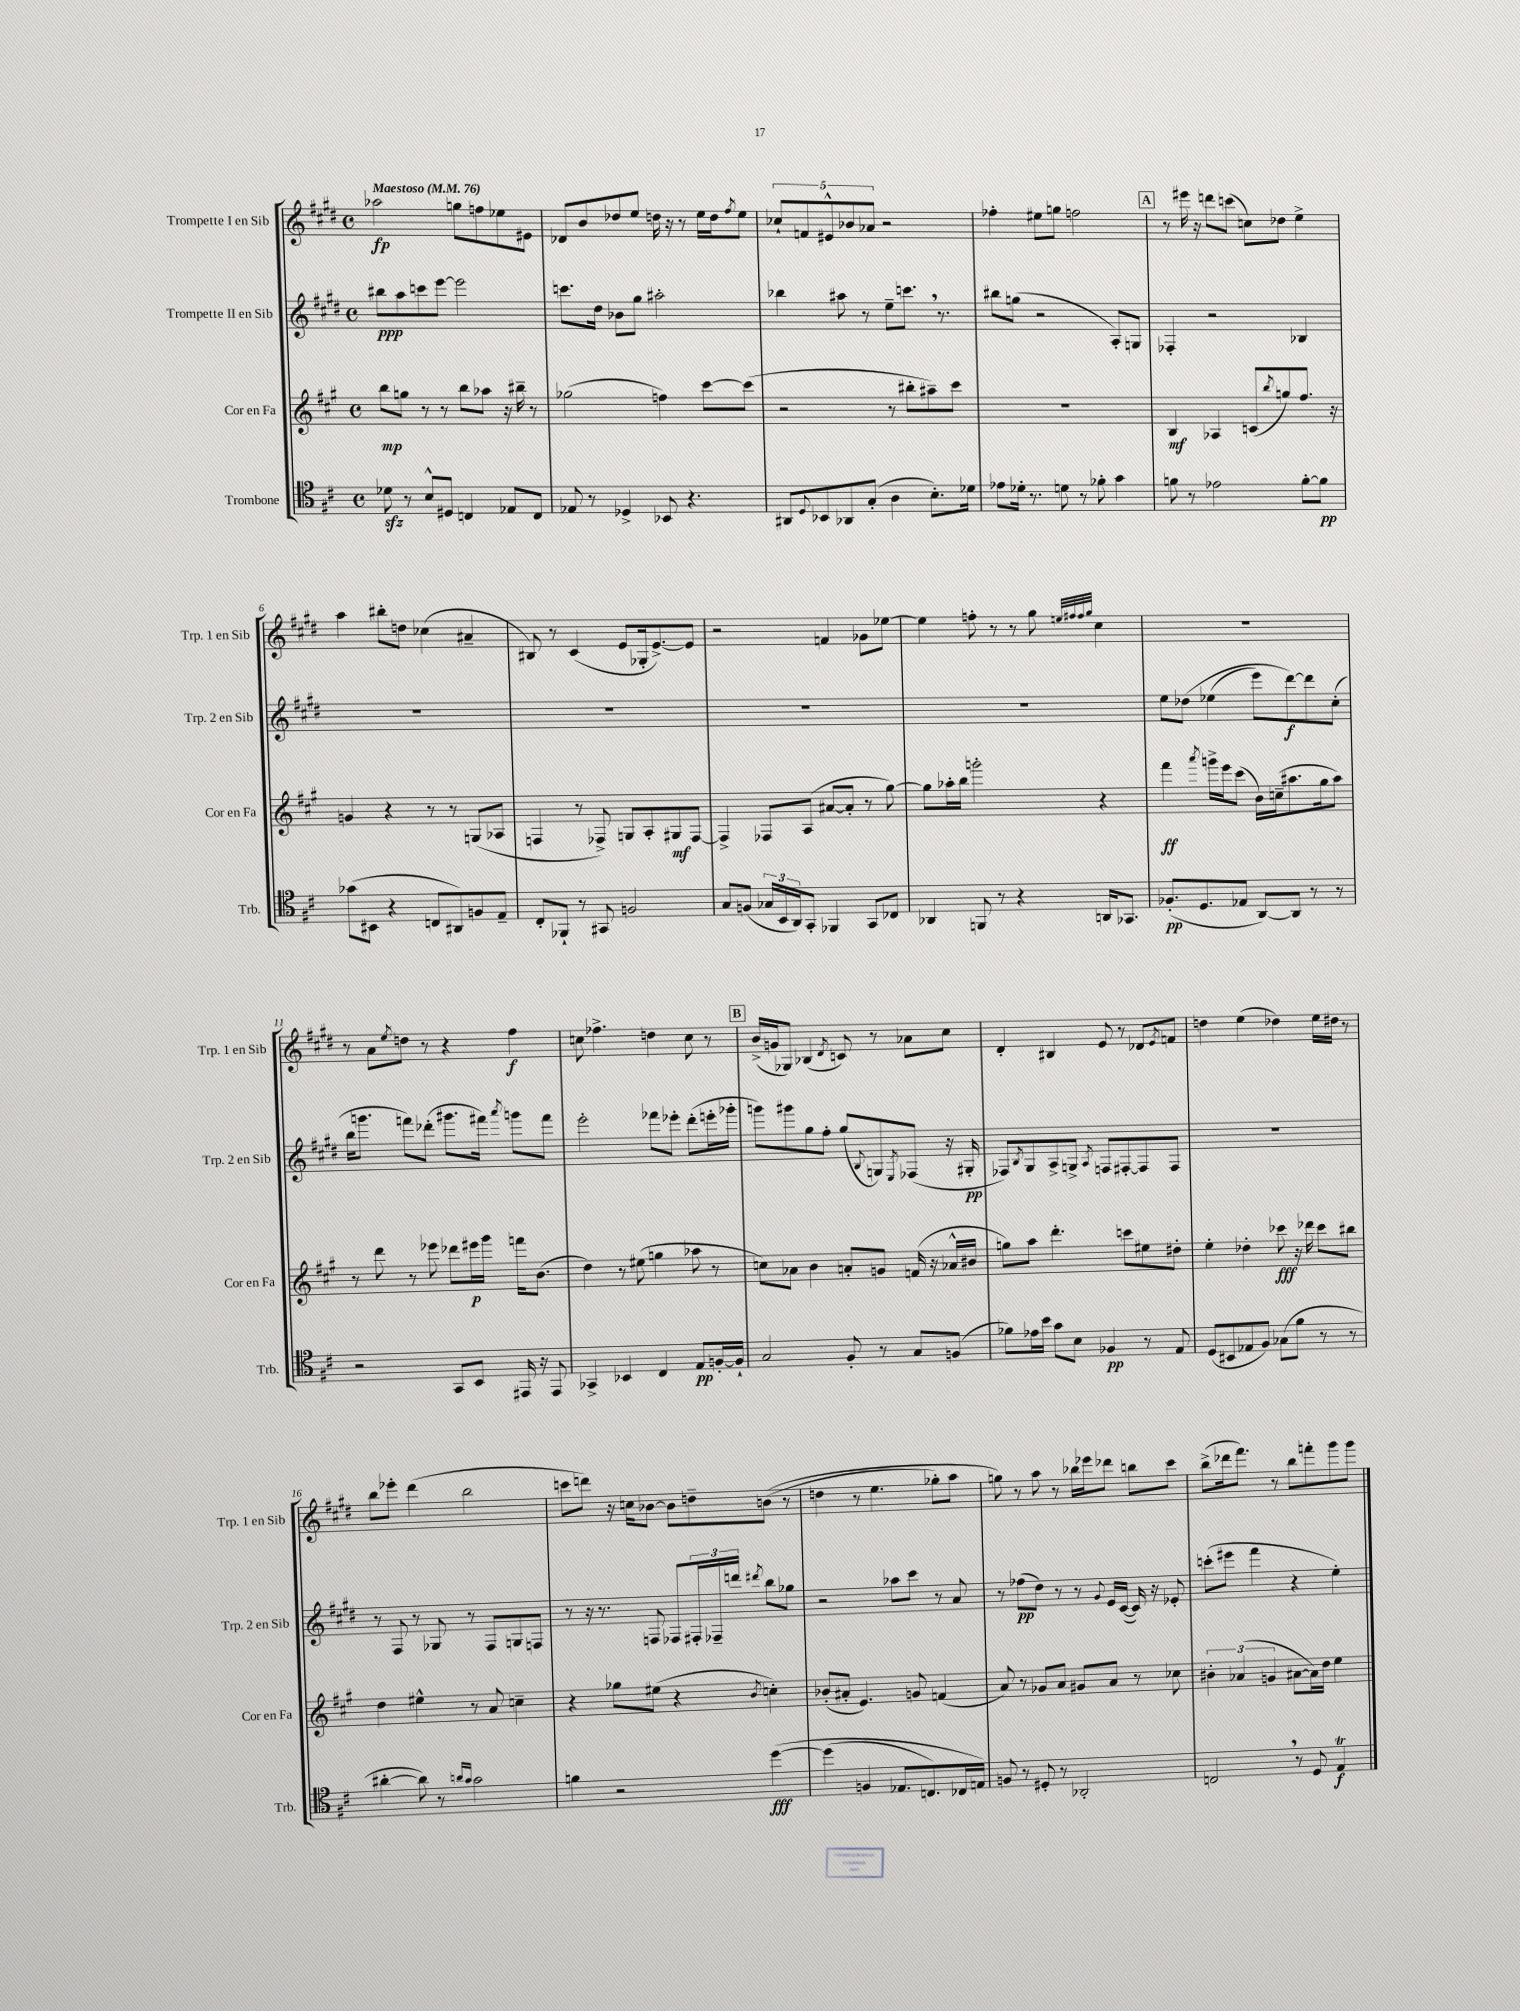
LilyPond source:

<<
\new StaffGroup <<
\new Staff = "s0" \with { instrumentName = "Trompette I en Sib" shortInstrumentName = "Trp. 1 en Sib" } {
    \clef treble \key e \major \defaultTimeSignature \time 4/4 \tempo "Maestoso" 4 = 76
    aes''2\fp g''8 f''8 ees''8 eis'8 |
    des'8 b'8 des''8 e''8 d''16 r16 r8 e''16 d''16 \acciaccatura { fis''8 } e''8 |
    \tuplet 5/4 { ces''8-! f'8 eis'8-^ bes'8 aes'8 } r2 |
    fes''4-. eis''8 g''8 f''2 |
    \mark \markup { \box "A" } r8 eis'''16 r16 d'''8 c'''8( c''8) des''8 e''4-> |
    a''4 bis''8-. d''8 ces''4( ais'4-- |
    bis8) r8 cis'4( e'8 ges16-. e'8.~->) e'8 |
    r2 f'4 ges'8 ees''8~ |
    ees''4 f''8-. r8 r8 gis''8 \grace { e''32 fis''32 fis''32 gis''32 } cis''4 |
    R1 |
    r8 a'8 \acciaccatura { e''8 } d''8 r8 r4 fis''4\f |
    c''8 fes''4.-> d''4 c''8 r8 |
    \mark \markup { \box "B" } b'16->( g'16 ges8) bes4( \acciaccatura { dis'8 } c'8) r8 aes'8 cis''8 |
    dis'4-. bis4 e'8 r8 des'8 \acciaccatura { e'8 } f'8 |
    d''4 e''4( des''4) e''16 dis''16 r8 |
    b''8 ees'''8-. dis'''4( b''2 |
    c'''8 d'''8) r16 c''16 bes'8~ bes'8 d''8-- b'8(\( r8 |
    d''4 r8 e''4. ges''8-.) a''8 |
    g''8\) r8 a''8 r8 bes''16 ees'''16 des'''8 b''8 cis'''8 |
    b''8->( des'''16 fis'''8.) r8 b''8 f'''8-. gis'''8 gis'''8 \bar "|." |
}
\new Staff = "s1" \with { instrumentName = "Trompette II en Sib" shortInstrumentName = "Trp. 2 en Sib" } {
    \clef treble \key e \major \defaultTimeSignature \time 4/4
    bis''8\ppp a''8 c'''8 e'''8~ e'''2 |
    c'''8. dis''16 bes'8 gis''8 ais''2-. |
    bes''4 ais''8 r8 e''8-- c'''8. \breathe r8. |
    bis''8 g''8( r2 a8-.) g8 |
    \mark \markup { \box "A" } fes4-. r2 bes4 |
    R1 |
    R1 |
    R1 |
    R1 |
    e''8 des''8\( ees''4( e'''8) dis'''8~\f\) dis'''8 cis''8-.( |
    b''16 g'''8. f'''8) des'''8-.( gis'''8. fis'''16) \acciaccatura { a'''8 } g'''8 fis'''8 |
    e'''2-. fes'''8 ees'''8-. dis'''8-.( e'''16-. ges'''16-. |
    \mark \markup { \box "B" } g'''8) gis'''8 gis''8 fis''8-. gis''8( \appoggiatura { b8 } g8) \acciaccatura { e8 } fes8( r16 gis16-.\pp |
    fes8) \acciaccatura { b8 } gis8 a8-> g8-> \acciaccatura { a8 } f8 fis8~-. fis8 fis8 |
    R1 |
    r8 fis8 r8 ges8 r8 fis8 g8 f8 |
    r8 r16 r8. f8 fes8 \tuplet 3/2 { fis16-. fes16-- d'''16 } \acciaccatura { dis'''8 } b''8 ges''8 |
    r2 aes''8 cis'''8 r8 a'8 |
    r8 fes''8\pp( dis''8) r8 r8 \appoggiatura { gis'8 } e'16 cis'16~( cis'16) r16 ees'8-. |
    c'''8-.( eis'''8 fis'''4 r4 e''4-.) \bar "|." |
}
\new Staff = "s2" \with { instrumentName = "Cor en Fa" shortInstrumentName = "Cor en Fa" } {
    \clef treble \key a \major \defaultTimeSignature \time 4/4
    b''8\mp g''8 r8 r8 b''8 aes''8 r16 bis''16-- r8 |
    ges''2( f''4) cis'''8~ cis'''8( |
    r2 r8 bis''8-. ais''8--) cis'''8 |
    R1 |
    \mark \markup { \box "A" } b4\mf aes4 c'8( \acciaccatura { b''8 } g''8) fis''8. r16 |
    g'4 r4 r8 r8 g8( aes8 |
    f4 r8 fes8->) g8 a8-. gis8\mf fes8~ |
    fes4-> fes8 a8( ais'8~ ais'8-. r8 gis''8~) |
    gis''8 aes''16-. b''16 g'''2-. r4 |
    fis'''4\ff \acciaccatura { a'''8 } g'''16-> e'''16 cis'''8( b'16) c''16--( ais''8. gis''16 ais''8) |
    r8 d'''8 r8 ees'''8 des'''8 eis'''16\p gis'''16 f'''16 b'8.( |
    d''4) r8 eis''8( g''4 aes''8 r8 |
    \mark \markup { \box "B" } c''8) aes'8 b'4 a'8-. g'8 f'16( r16 aes'16-^ bis'16 |
    g''8) a''8 d'''4.-. c'''8 eis''8 dis''8-. |
    e''4-. des''4-. ces'''8\fff r16 des'''16 ces'''8 bis''8 |
    d''4 eis''4-^ r8 a'8 c''4-- |
    r4 ges''8 eis''8( r4 \acciaccatura { b'8 } c''4-.) |
    bes'8-.( ais'8-. e'4.) g'8 f'4( |
    a'8) r8 ges'8 a'8 gis'8 a'8 r8 ces''8 |
    \tuplet 3/2 { bis'4-. aes'4( g'4 } ais'8~ ais'16) d''16 e''4 \bar "|." |
}
\new Staff = "s3" \with { instrumentName = "Trombone" shortInstrumentName = "Trb." } {
    \clef tenor \key d \major \defaultTimeSignature \time 4/4
    des'8\sfz r8 b8-^ dis8 c4 ees8 c8 |
    ees8 r8 des4-> bes,8 r4. |
    ais,8 \appoggiatura { d8 } bes,8 aes,8 g8-.( a4 b8.-.) des'16 |
    ees'8 des'16-. r8. d'8 r8 fes'8-. g'4 |
    \mark \markup { \box "A" } f'8 r8 ees'2 f'8~-. f'8\pp |
    ges'8( bis,8 r4 c8 ais,8) f8 e8-- |
    cis8-. fes,8-! r8 gis,8 f2 |
    g8 f8( \tuplet 3/2 { ges16 b,16 a,16) } g,8-. fes,4 g,8 ces8 |
    aes,4 f,8 r8 r4 a,16 ges,8. |
    fes8.-.\pp( d8. ees8 a,8~) a,8 r8 r8 |
    r2 g,8 b,8 eis,16 r16 eis,8 |
    ges,4-> bes,4 cis4 e8\pp f16~-. f16-! |
    \mark \markup { \box "B" } g2 fis8-. r8 g8 f8( |
    fes'8) ees'16 b'16 g'8 b8 fes4\pp r8 e8 |
    d8( bis,8 ees8 fis8) ges8( fis'8 r8 r8 |
    ais'4~-. ais'8) r8 \grace { a'16 g'16 } g'2 |
    f'4 r2 d''4~\fff\( |
    d''4( f4 ees8. c8.) ces16 e16\) |
    f8 r8 dis8-. r8 aes,2-. |
    c2 \breathe r8 d8 e4\trill\f \bar "|." |
}
>>
>>
